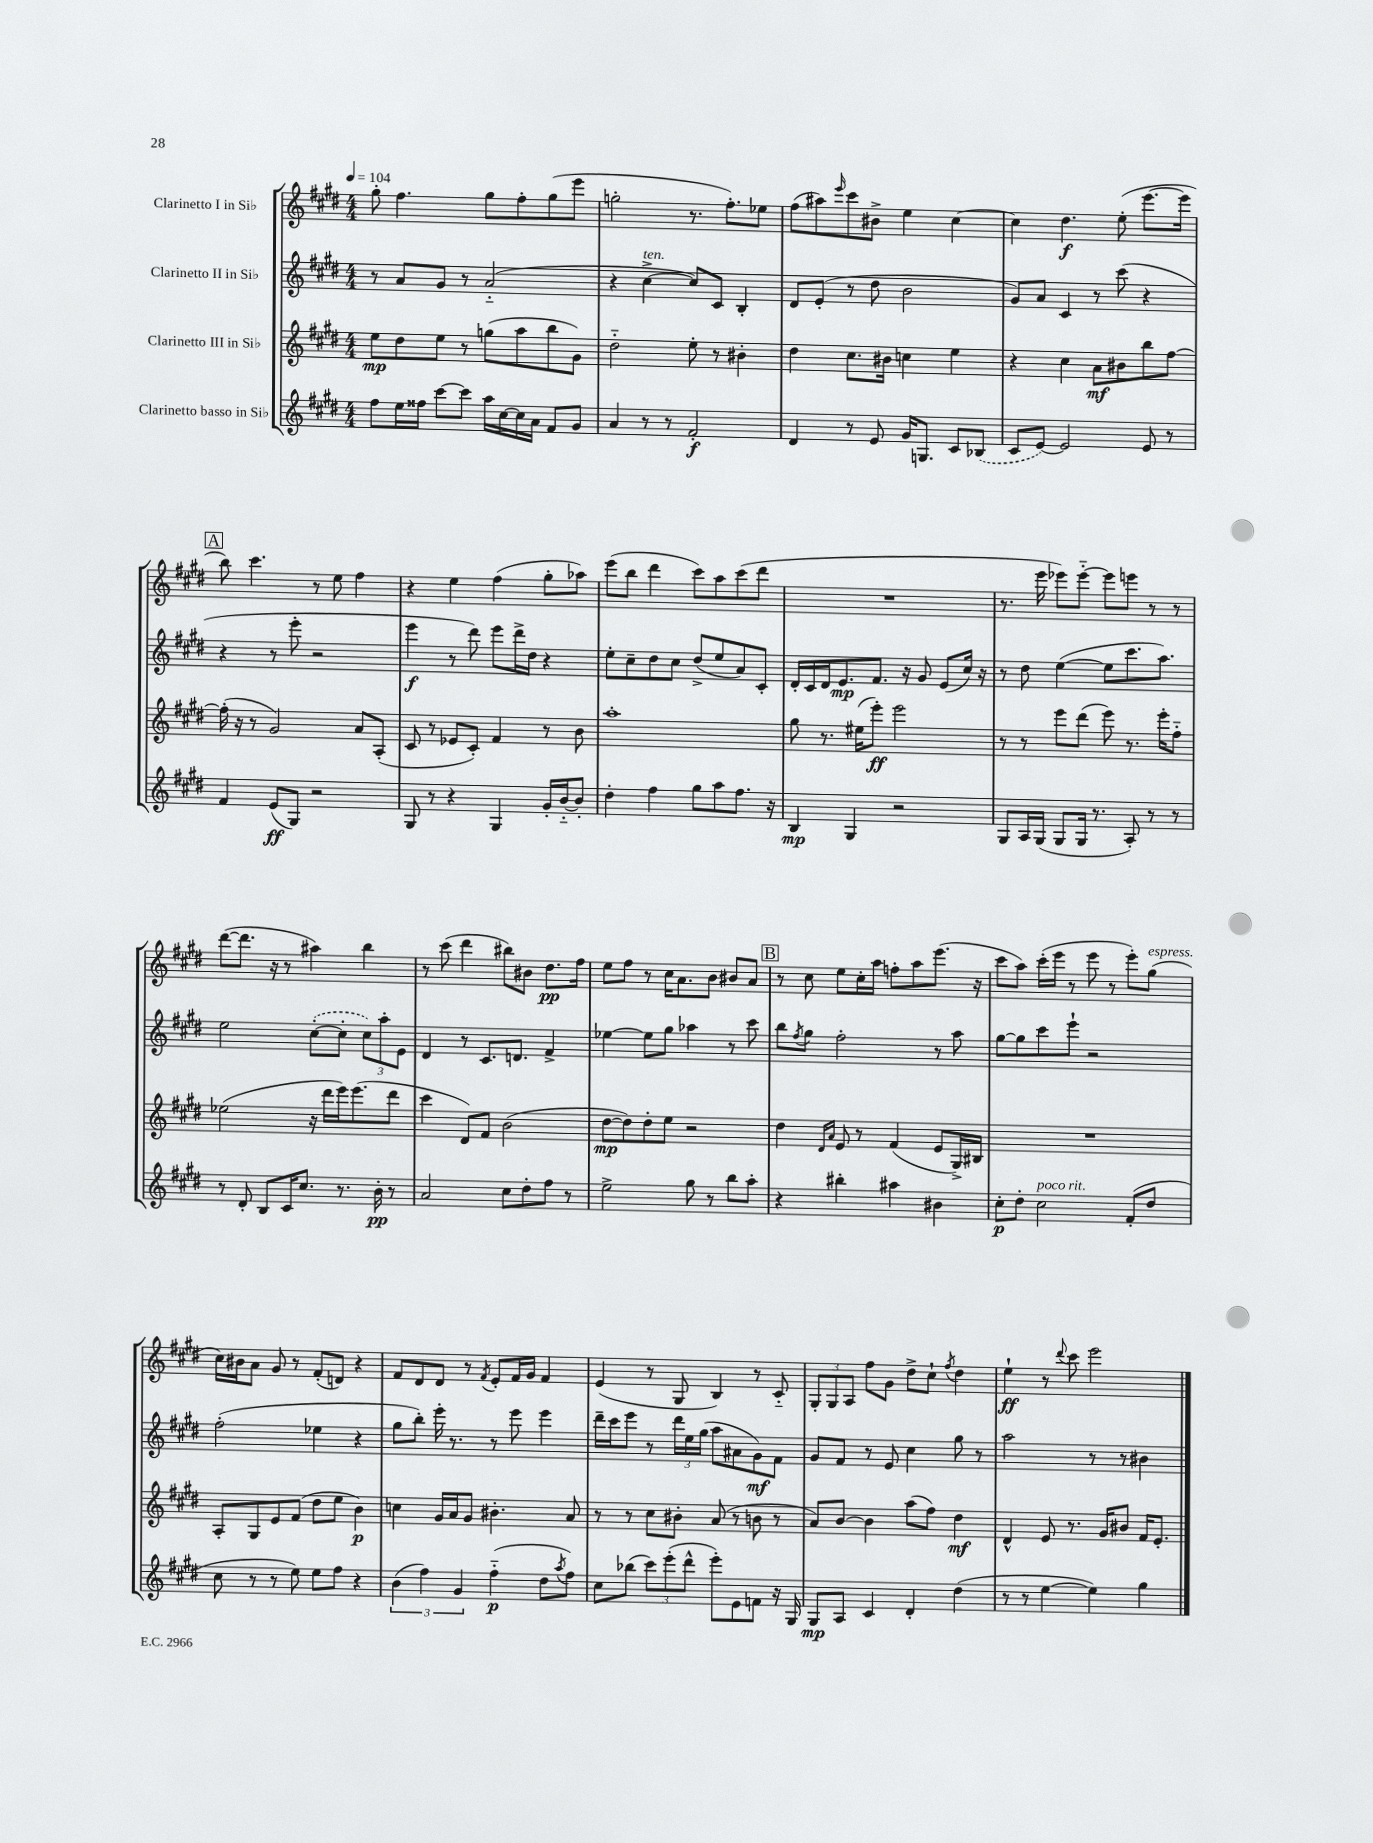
<<
\new StaffGroup <<
\new Staff = "s0" \with { instrumentName = "Clarinetto I in Sib" } {
    \clef treble \key e \major \numericTimeSignature \time 4/4 \tempo 4 = 104
    gis''8-. fis''4. gis''8 fis''8-. gis''8( e'''8 |
    g''2-. r8. fis''8.-.) ees''8 |
    fis''8( ais''8) \grace { e'''16 } cis'''8 bis'8-> e''4 cis''4~ |
    cis''4 dis''4.\f e''8-.( e'''8.~ e'''16 |
    \mark \markup { \box "A" } b''8) cis'''4. r8 e''8 fis''4 |
    r4 e''4 fis''4( gis''8-. aes''8) |
    e'''8( b''8 dis'''4 cis'''8) a''8 cis'''8( dis'''8 |
    R1 |
    r8. e'''16 ees'''8) ees'''8~-_ ees'''8 e'''8 r8 r8 |
    dis'''8~( dis'''8. r16 r8 ais''4) b''4 |
    r8 cis'''8( dis'''4 bis''8) bis'8 dis''8.\pp fis''16 |
    e''8 fis''8 r8 cis''16 a'8. b'8 bis'8 a'8 |
    \mark \markup { \box "B" } r8 cis''8 e''8 cis''16-. a''16 f''8-. a''8 e'''8.( r16 |
    cis'''8 a''8) cis'''16-.( e'''16 r8 e'''8 r8 e'''8-.) gis''8^\markup { \italic "espress." }( |
    cis''16) bis'16 a'8 gis'8 r8 fis'8-.( d'8) r4 |
    fis'8 dis'8 dis'8 r8 \acciaccatura { fis'8 } e'8-. fis'16 gis'16 fis'4 |
    e'4( r8 gis8 b4) r8 cis'8-_ |
    \tuplet 3/2 { gis8-. gis8 a8 } fis''8 gis'8 dis''8-> cis''8-! \acciaccatura { fis''8 } dis''4 |
    e''4-!\ff r8 \appoggiatura { dis'''8 } cis'''8 e'''2 \bar "|." |
}
\new Staff = "s1" \with { instrumentName = "Clarinetto II in Sib" } {
    \clef treble \key e \major \numericTimeSignature \time 4/4
    r8 a'8 gis'8 r8 a'2-_( |
    r4 cis''4~->^\markup { \italic "ten." } cis''8) cis'8 b4-. |
    dis'8 e'8-.( r8 dis''8 b'2 |
    gis'8) a'8 cis'4 r8 cis'''8( r4 |
    \mark \markup { \box "A" } r4 r8 e'''8-. r2 |
    e'''4\f r8 dis'''8) e'''8 dis'''16-> dis''16 r4 |
    e''8-. cis''8-- dis''8 cis''8 dis''8->( e''8 a'8) cis'8-. |
    dis'16-. cis'16 dis'16 e'8.\mp fis'8. r16 gis'8 e'8( cis''16) r16 |
    r8 dis''8 e''4~( e''8 cis'''8. a''8.) |
    e''2 \once \slurDashed cis''8~-.( cis''8-. \tuplet 3/2 { cis''8) a''8-. e'8 } |
    dis'4 r8 cis'8. d'8. fis'4-> |
    ees''4~ ees''8 gis''8 aes''4 r8 cis'''8 |
    \mark \markup { \box "B" } b''8 \acciaccatura { fis''8 } gis''8 fis''2-. r8 a''8 |
    gis''8~ gis''8 cis'''8 e'''8-! r2 |
    fis''2-.( ees''4 r4 |
    gis''8 b''8-.) e'''16-. r8. r8 e'''8 e'''4 |
    dis'''16-- cis'''16 e'''8 r8 \tuplet 3/2 { dis'''16 e''16 gis''16( } a''8 ais'8 gis'8\mf) fis'8 |
    gis'8 fis'8 r8 e'8 cis''4 gis''8 r8 |
    a''2 r8 r8 bis'4 \bar "|." |
}
\new Staff = "s2" \with { instrumentName = "Clarinetto III in Sib" } {
    \clef treble \key e \major \numericTimeSignature \time 4/4
    e''8\mp dis''8 e''8 r8 g''8( a''8 b''8 gis'8) |
    dis''2-_ e''8-. r8 bis'4-. |
    dis''4 cis''8. bis'16 c''4 e''4 |
    r4 cis''4 a'8\mf bis'8 b''8 fis''8~ |
    \mark \markup { \box "A" } fis''16-.( r16 r8 gis'2) a'8 a8-.( |
    cis'8 r8 ees'8 cis'8-.) fis'4 r8 b'8 |
    a''1-. |
    gis''8 r8. eis''16( e'''8-.\ff) e'''2 |
    r8 r8 e'''8 dis'''8( e'''8) r8. e'''16-. fis''8-_ |
    ees''2( r16 dis'''16 e'''16) e'''8.( dis'''8 |
    cis'''4 dis'8) fis'8 b'2( |
    dis''8~\mp dis''8) dis''8-. e''8 r2 |
    \mark \markup { \box "B" } dis''4 \grace { dis'16 a'16 } e'8 r8 fis'4( e'8 gis16->) bis16 |
    R1 |
    a8-. gis8 e'8 fis'8( dis''8 e''8 b'4\p) |
    c''4 gis'16 a'16 gis'8 bis'4.-. a'8 |
    r8 r8 cis''8 bis'8-. a'8( r8 b'8 r8 |
    a'8) b'8~ b'4 a''8( fis''8) dis''4\mf |
    dis'4-^ e'8 r8. gis'16 bis'8 fis'16 e'8.-. \bar "|." |
}
\new Staff = "s3" \with { instrumentName = "Clarinetto basso in Sib" } {
    \clef treble \key e \major \numericTimeSignature \time 4/4
    fis''8 e''16 fisis''16 cis'''8~ cis'''8 a''16 cis''16~ cis''16 a'16 fis'8 gis'8 |
    a'4 r8 r8 fis'2-.\f |
    dis'4 r8 e'8 gis'16 g8. cis'8 \once \slurDashed bes8( |
    cis'8 e'8~) e'2 e'8 r8 |
    \mark \markup { \box "A" } fis'4 e'8\ff( gis8) r2 |
    gis8 r8 r4 gis4 gis'16-. b'16~-_ b'8-. |
    dis''4-. fis''4 gis''8 a''8 fis''8. r16 |
    b4\mp gis4 r2 |
    gis8 a16 gis16( gis8 gis16 r8. a8-.) r8 r8 |
    r8 dis'8-. b8 cis'16 cis''8. r8. b'16-.\pp r8 |
    a'2 cis''8 dis''8-. fis''8 r8 |
    e''2-> gis''8 r8 b''8 a''8-. |
    \mark \markup { \box "B" } r4 bis''4-. ais''4 bis'4 |
    cis''8-.\p dis''8-. cis''2^\markup { \italic "poco rit." } fis'8-.( dis''8 |
    cis''8 r8 r8 e''8) e''8 fis''8 r4 |
    \tuplet 3/2 { b'4( fis''4) gis'4 } fis''4-_\p( dis''8 \acciaccatura { a''8 } fis''8) |
    cis''8 bes''8( \tuplet 3/2 { cis'''8) e'''8-.( dis'''8-^ } e'''8-.) e'8 f'8 r16 gis16 |
    gis8\mp a8 cis'4 dis'4-. dis''4( |
    r8 r8 e''4~ e''4) gis''4 \bar "|." |
}
>>
>>
\layout { \context { \Score \remove "Bar_number_engraver" } }
